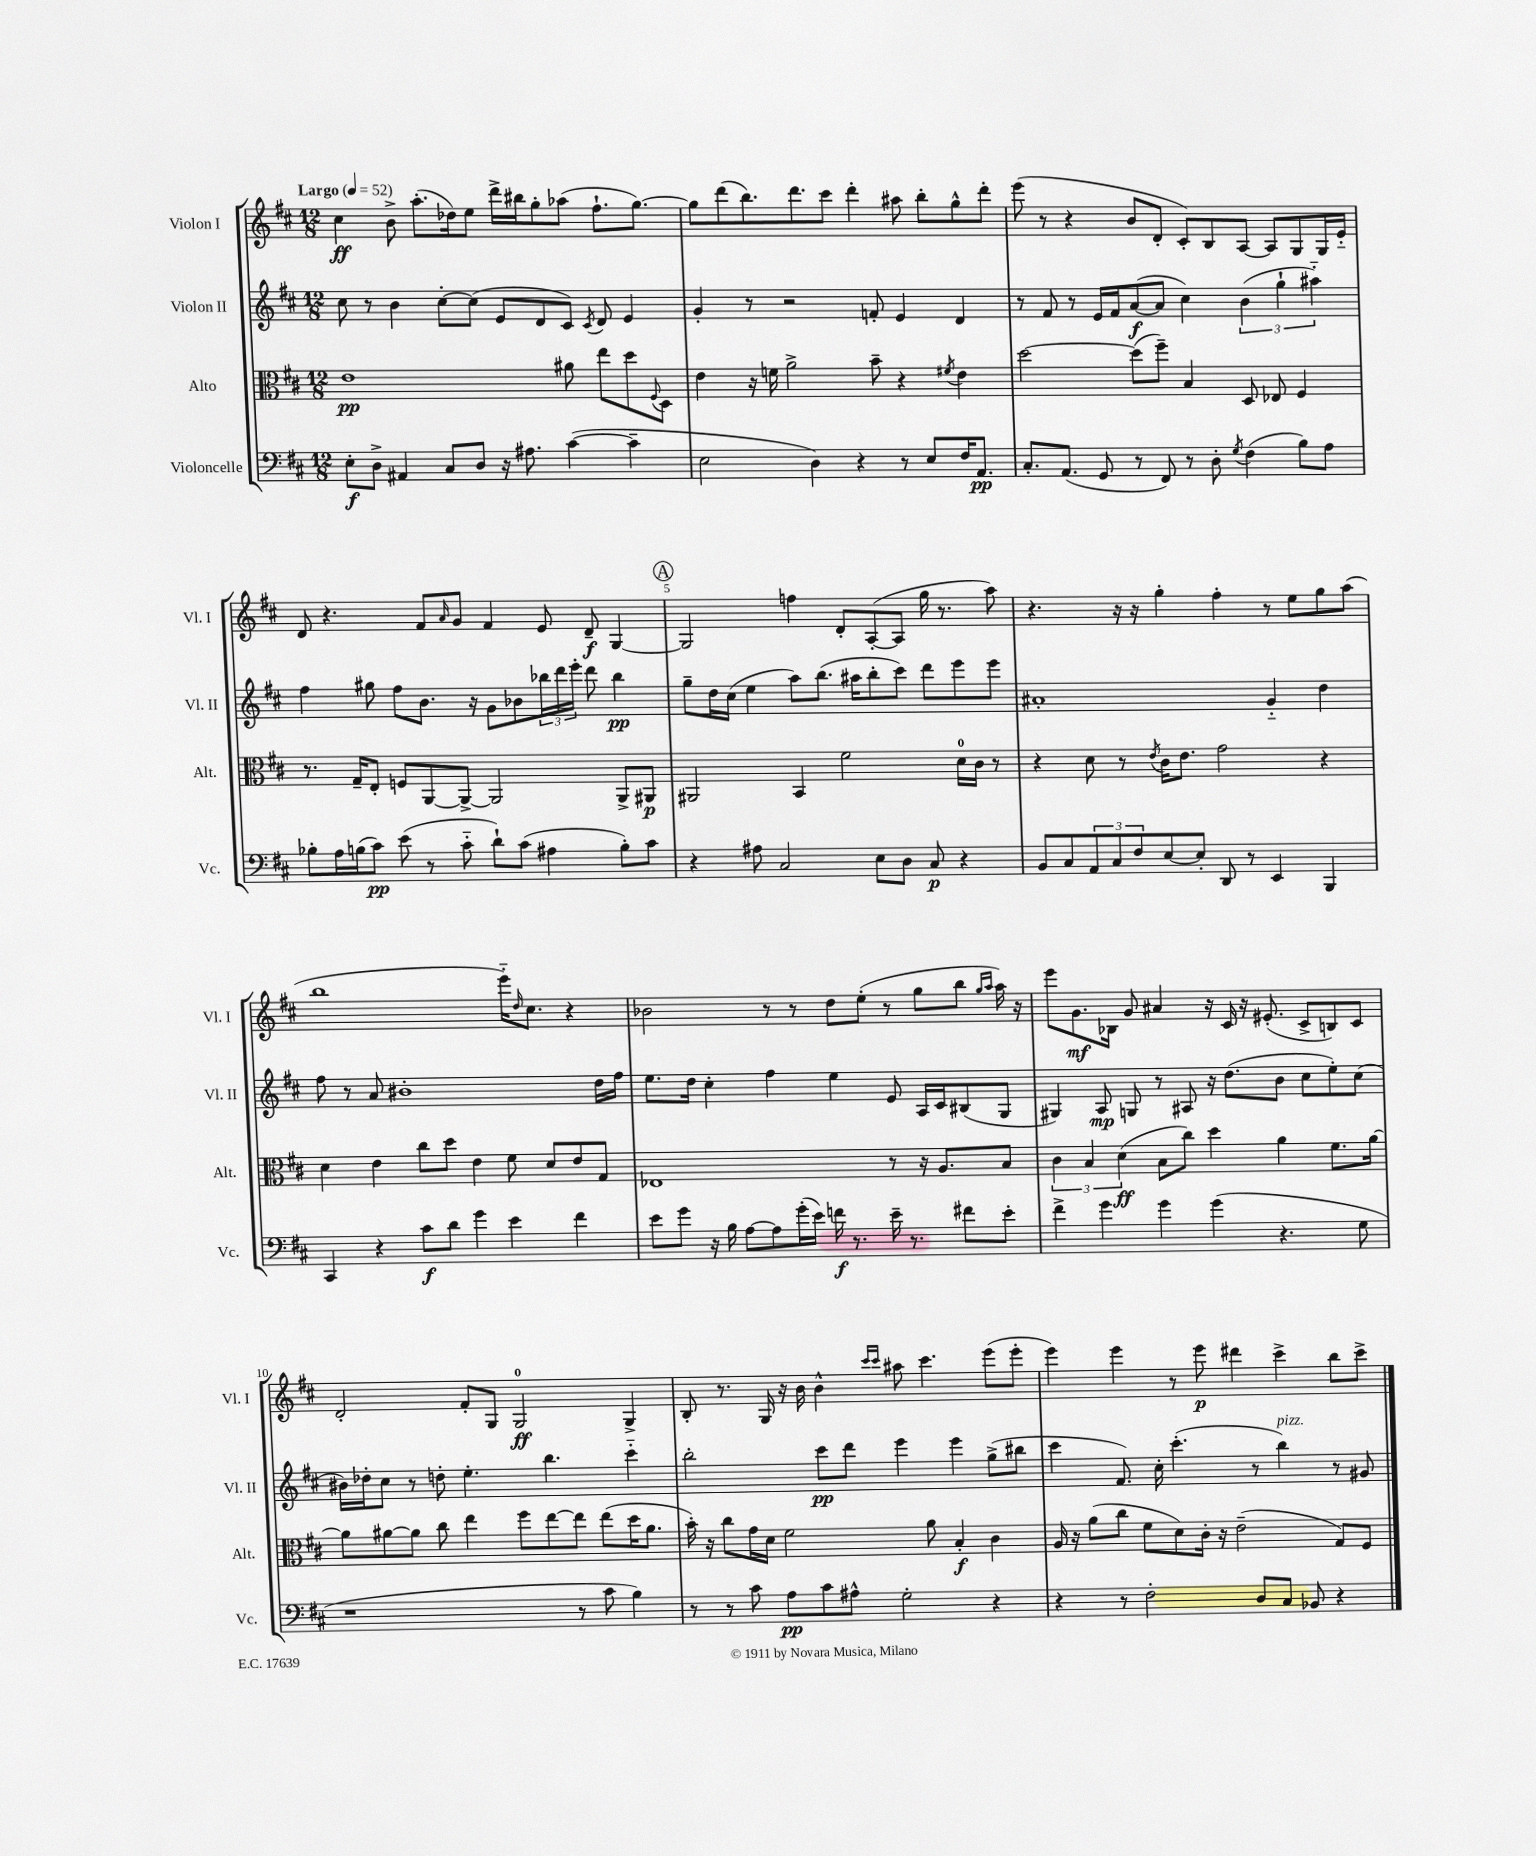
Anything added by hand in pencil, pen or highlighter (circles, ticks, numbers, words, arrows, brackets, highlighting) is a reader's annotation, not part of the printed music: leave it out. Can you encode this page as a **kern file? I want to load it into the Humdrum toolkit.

**kern	**kern	**kern	**kern
*staff4	*staff3	*staff2	*staff1
*clefF4	*clefC3	*clefG2	*clefG2
*k[f#c#]	*k[f#c#]	*k[f#c#]	*k[f#c#]
*M12/8	*M12/8	*M12/8	*M12/8
*MM52	*MM52	*MM52	*MM52
8E'\L	1e	8cc#\	4cc#\
8D^\J	.	8r	.
4AA#/	.	4b\	8b^\
.	.	.	(8.aa'\L
8C#/L	.	[8cc#'\L	.
.	.	.	16dd-\k)
8D/J	.	(8cc#\]J	8ee\J
16r	.	8e/L	16ddd^\LL
8.A#\	.	.	16bb#\J
.	.	8d/	8gg'\
([4c#\	8a#\	8c#/J)	(8aa-\J
.	.	8qc#/	.
.	8ee\L	8d/	8.ff#`\L
4c#~\]	8dd\	4e/	.
.	.	.	[8.gg\J)
.	8qqF#/	.	.
.	8D\J	.	.
=	=	=	=
2E\	4e\	4g'/	8gg\]L
.	.	.	(8ddd\
.	16r	8r	8.bb\)
.	16f\	.	.
.	2a^\	2r	.
.	.	.	8.ddd\
4D\)	.	.	.
.	.	.	8ccc#\J
4r	.	.	4ddd'\
.	8b~\	8f'/	.
8r	4r	4e/	8aa#\
8E/L	.	.	8bb'\L
.	8qf#/	.	.
16F#/K	4e\	4d/	8gg^^\
8.AA/J	.	.	.
.	.	.	8ddd'\J
=	=	=	=
8.C#'/L	[2dd\	8r	(8eee\
.	.	8f#/	8r
(8.AA/J	.	.	.
.	.	8r	4r
8GG/	.	16e/LL	.
.	.	16f#/J	.
8r	(8dd\]L	([8a/	8b/L
8FF#/)	8ff#~\J)	8a/]J	8d'/J
8r	4B/	4cc#\)	8c#'/L)
8D'\	.	.	8B/
8qG/	.	.	.
(4F#\	8D/	(6b\	[8A/J
.	8E-/	.	8A/]L
.	.	6gg`\	.
8B\L)	4F#/	.	8G/
.	.	6aa#'~\)	.
8A\J	.	.	16G/L
.	.	.	16e'~/JJ
=	=	=	=
8B-'\L	8.r	4ff#\	8d/
16A\L	.	.	4.r
(16B\J	16G~/LK	.	.
8c#\J)	8E'/J	8gg#\	.
(8e\	8F/L	8ff#\L	.
8r	[8AA/	8.b\J	8f#/L
.	.	.	16qqa/
8c#'~\	8AA^/_J	.	8g/J
.	.	16r	.
8d`\L)	2AA/]	8g\L	4f#/
(8c#\J	.	8b-\	.
4A#\	.	24bb-\L	8e/
.	.	24ddd\	.
.	.	24eee'\JJ	.
.	.	8ddd\	8d~/
8B'\L)	8AA^/L	4bb-\	[4G/
8c#\J	8AA#/J	.	.
=	=	=	=
4r	2AA#/	8gg~\L	2G/]
.	.	16dd\L	.
.	.	(16cc#\JJ	.
8A#\	.	4ee\	.
2C#/	.	.	.
.	4BB/	8aa\L)	4ff\
.	.	(8.bb\J	.
.	2f#\	.	8d'/L
.	.	16aa#\LK	.
8E\L	.	8bb'\	([8A'/
8D\J	.	8ccc#\J)	8A/]J
8C#/	.	8ddd\L	16gg\
.	.	.	8.r
4r	16d\LL	8eee\	.
.	16c#\JJ	.	.
.	8r	8eee\J	8aa\)
=	=	=	=
8BB/L	4r	1a#'	4.r
8C#/	.	.	.
12AA/	8d\	.	.
12C#/	.	.	.
.	8r	.	16r
12F#/	.	.	.
.	.	.	16r
.	8qe/	.	.
[8E/	16c#\LK	.	4gg'\
.	8.e\J	.	.
8E'/]J	.	.	.
8DD/	2g\	.	4ff#'\
8r	.	.	.
4EE/	.	4g'~/	8r
.	.	.	8ee\L
4BBB/	4r	4dd\	8gg\
.	.	.	(8aa\J
=	=	=	=
4CC#/	4d\	8ff#\	1bb
.	.	8r	.
4r	4e\	8a/	.
.	.	1b#'	.
8c#\L	8cc#\L	.	.
8d\J	8dd\J	.	.
4g\	4e\	.	.
4e\	8f#\	.	16eee'~\LK)
.	.	.	16qqdd/
.	.	.	8.cc#\J
.	8d/L	.	.
4f#\	8e/	.	4r
.	8G/J	16dd\LL	.
.	.	16ff#\JJ	.
=	=	=	=
8e\L	1E-	8.ee\L	2b-\
8g\J	.	.	.
.	.	16dd\Jk	.
16r	.	4cc#'\	.
16B\	.	.	.
[8A\L	.	.	.
8A\]	.	4ff#\	8r
(16g'\L	.	.	8r
16e\JJ)	.	.	.
16f\	.	4ee\	8dd\L
8.r	.	.	.
.	.	.	(8ee'\J
16e~\	8r	8e/	8r
8.r	.	.	.
.	16r	16A/LL	8gg\L
.	8.A/L	16c#/J	.
8f#\L	.	(8B#/	8bb\J
.	.	.	16qqgg/LL
.	.	.	16qqaa/JJ
8e'\J	8B/J	8G/J	16aa\)
.	.	.	16r
=	=	=	=
4f#^\	6c#\	4G#/)	8eee\L
.	.	.	8.g\
.	6B/	.	.
4g\	.	8A/	.
.	.	.	16B-\Jk
.	(6d\	.	.
.	.	8G/	8g/
4g\	8B\L	8r	4a#/
.	8cc#\J)	8A#/	.
(4g\	4dd\	16r	16r
.	.	(8.dd\L	16c#/
.	.	.	16r
.	.	.	(8.e#'/
4.r	4a\	8b\J	.
.	.	8cc#\L	8c#^/L
.	8.f#\L	8ee'\)	8B/)
8G\	.	(8cc#\J	8c#/J
.	[16a\Jk	.	.
=	=	=	=
1r	8a\]L	16b#\LL)	2d'/
.	.	16dd-'\J	.
.	[8a#\	8cc#\J	.
.	8a#\]J	8r	.
.	8cc#\	8dd'\	.
.	4ee\	4.ee'\	8f#'/L
.	.	.	8G/J
.	8ff#\L	.	2G/
.	[8ee\	4.bb\	.
8r	8ee\]J	.	.
8c#\	(8ee\L	.	.
4B\)	16dd\K	4ccc#'~\	4G^/
.	8.a#\J	.	.
=	=	=	=
8r	16b'\)	2bb'\	8B'/
.	16r	.	.
8r	8cc#\L	.	8.r
8c#\	16g\L	.	.
.	16d\JJ	.	16G/
8A\L	2f#\	.	16r
.	.	.	16b\
8c#\	.	8ccc#\L	4b^^\
8A#^^\J	.	8ddd\J	.
.	.	.	16qqccc#/LL
.	.	.	16qqccc#/JJ
2G'\	.	4eee\	8aa#\
.	8a\	.	4.ccc#\
.	4B'/	4eee\	.
4r	4c#\	(8gg^\L	(8eee\L
.	.	8bb#\J	8eee'\J
=	=	=	=
4r	16A/	4ccc#\	4eee\)
.	16r	.	.
.	(8a\L	.	.
8r	8cc#\J	8.f#/)	4eee\
2F#'\	8f#\L	.	.
.	.	16cc#'\	.
.	8d\)	(4.ccc#'\	8r
.	16c#'\Jk	.	8eee\
.	16r	.	.
.	(2e~\	.	4ddd#\
8D/L	.	8r	.
8C#/J	.	4bb\)	4ccc#^\
8BB-/	.	.	.
4r	8G/L)	8r	8bb\L
.	8F#/J	8g#/	8ccc#^\J
==	==	==	==
*-	*-	*-	*-
